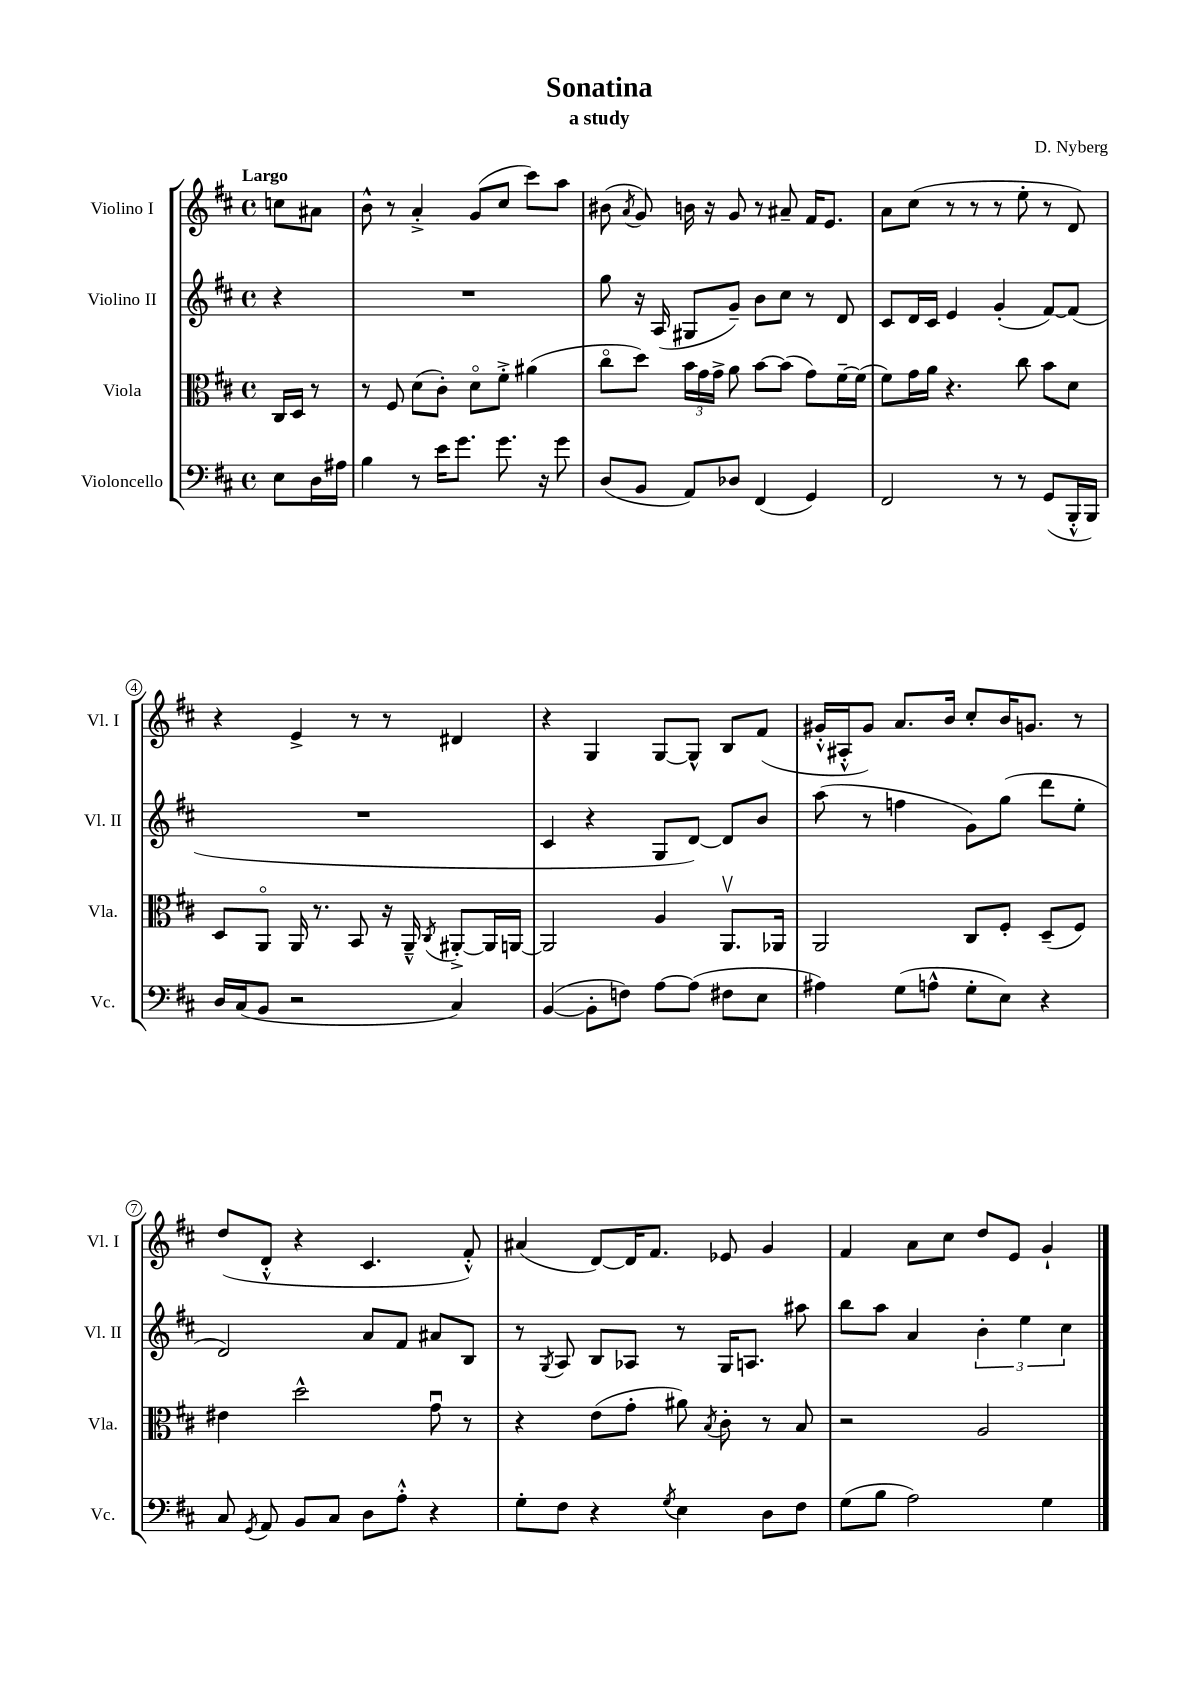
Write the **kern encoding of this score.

**kern	**kern	**kern	**kern
*staff4	*staff3	*staff2	*staff1
*clefF4	*clefC3	*clefG2	*clefG2
*k[f#c#]	*k[f#c#]	*k[f#c#]	*k[f#c#]
*M4/4	*M4/4	*M4/4	*M4/4
*met(c)	*met(c)	*met(c)	*met(c)
8E	16C#	4r	8cc
.	16D	.	.
16D	8r	.	8a#
16A#	.	.	.
=	=	=	=
4B	8r	1r	8b^^
.	8F#	.	8r
8r	(8d	.	4a'^
16e	8c#')	.	.
8.g	.	.	.
.	8do	.	(8g
8.g	8f#'^	.	8cc#
.	(4a#	.	8ccc#)
16r	.	.	.
8g	.	.	8aa
=	=	=	=
(8D	8cc#o	8gg	(8b#
.	.	.	8qa
8BB	8dd)	16r	8g)
.	.	(16A	.
8AA)	24b	8G#	16b
.	24g	.	.
.	.	.	16r
.	24g^	.	.
8D-	8a	8g~)	8g
(4FF#	[8b	8b	8r
.	(8b]	8cc#	8a#~
4GG)	8g)	8r	16f#
.	.	.	8.e
.	[16f#~	8d	.
.	(16f#]	.	.
=	=	=	=
2FF#	8f#)	8c#	8a
.	16g	16d	(8cc#
.	16a	16c#	.
.	4.r	4e	8r
.	.	.	8r
8r	.	(4g'	8r
8r	8cc#	.	8ee'
(8GG	8b	[8f#)	8r
16BBB'^^	8d	(8f#]	8d)
16BBB)	.	.	.
=	=	=	=
16D	8D	1r	4r
(16C#	.	.	.
8BB	8AAo	.	.
2r	16AA	.	4e^
.	8.r	.	.
.	8BB	.	8r
.	16r	.	8r
.	16AA~^^	.	.
.	8qC#	.	.
4C#)	[8AA#'^	.	4d#
.	16AA#]	.	.
.	[16AA	.	.
=	=	=	=
([4BB	2AA]	4c#	4r
8BB']	.	4r	4G
8F)	.	.	.
[8A	4A	8G	[8G
(8A]	.	[8d)	8G^^]
8F#	8.AAv	8d]	8B
8E	.	8b	(8f#
.	16AA-	.	.
=	=	=	=
4A#)	2AA	(8aa	16g#'^^
.	.	.	16A#'^^
.	.	8r	8g#)
(8G	.	4ff	8.a
8A^^	.	.	.
.	.	.	16b
8G'	8C#	8g)	8cc#'
8E)	8F#'	(8gg	16b
.	.	.	8.g
4r	(8D~	8ddd	.
.	8F#)	8ee'	8r
=	=	=	=
8C#	4e#	2d)	(8dd
8qGG	.	.	.
8AA	.	.	8d'^^
8BB	2dd^^	.	4r
8C#	.	.	.
8D	.	8a	4.c#
8A'^^	.	8f#	.
4r	8gu	8a#	.
.	8r	8B	8f#'^^)
=	=	=	=
8G'	4r	8r	(4a#
.	.	8qG	.
8F#	.	8A	.
4r	(8e	8B	[8d)
.	8g'	8A-	16d]
.	.	.	8.f#
8qG	.	.	.
4E	8a#)	8r	.
.	8qB	.	.
.	8c#'	16G	8e-
.	.	8.A	.
8D	8r	.	4g
8F#	8B	8aa#	.
=	=	=	=
(8G	2r	8bb	4f#
8B	.	8aa	.
2A)	.	4a	8a
.	.	.	8cc#
.	2A	6b'	8dd
.	.	.	8e
.	.	6ee	.
4G	.	.	4g`
.	.	6cc#	.
==	==	==	==
*-	*-	*-	*-
